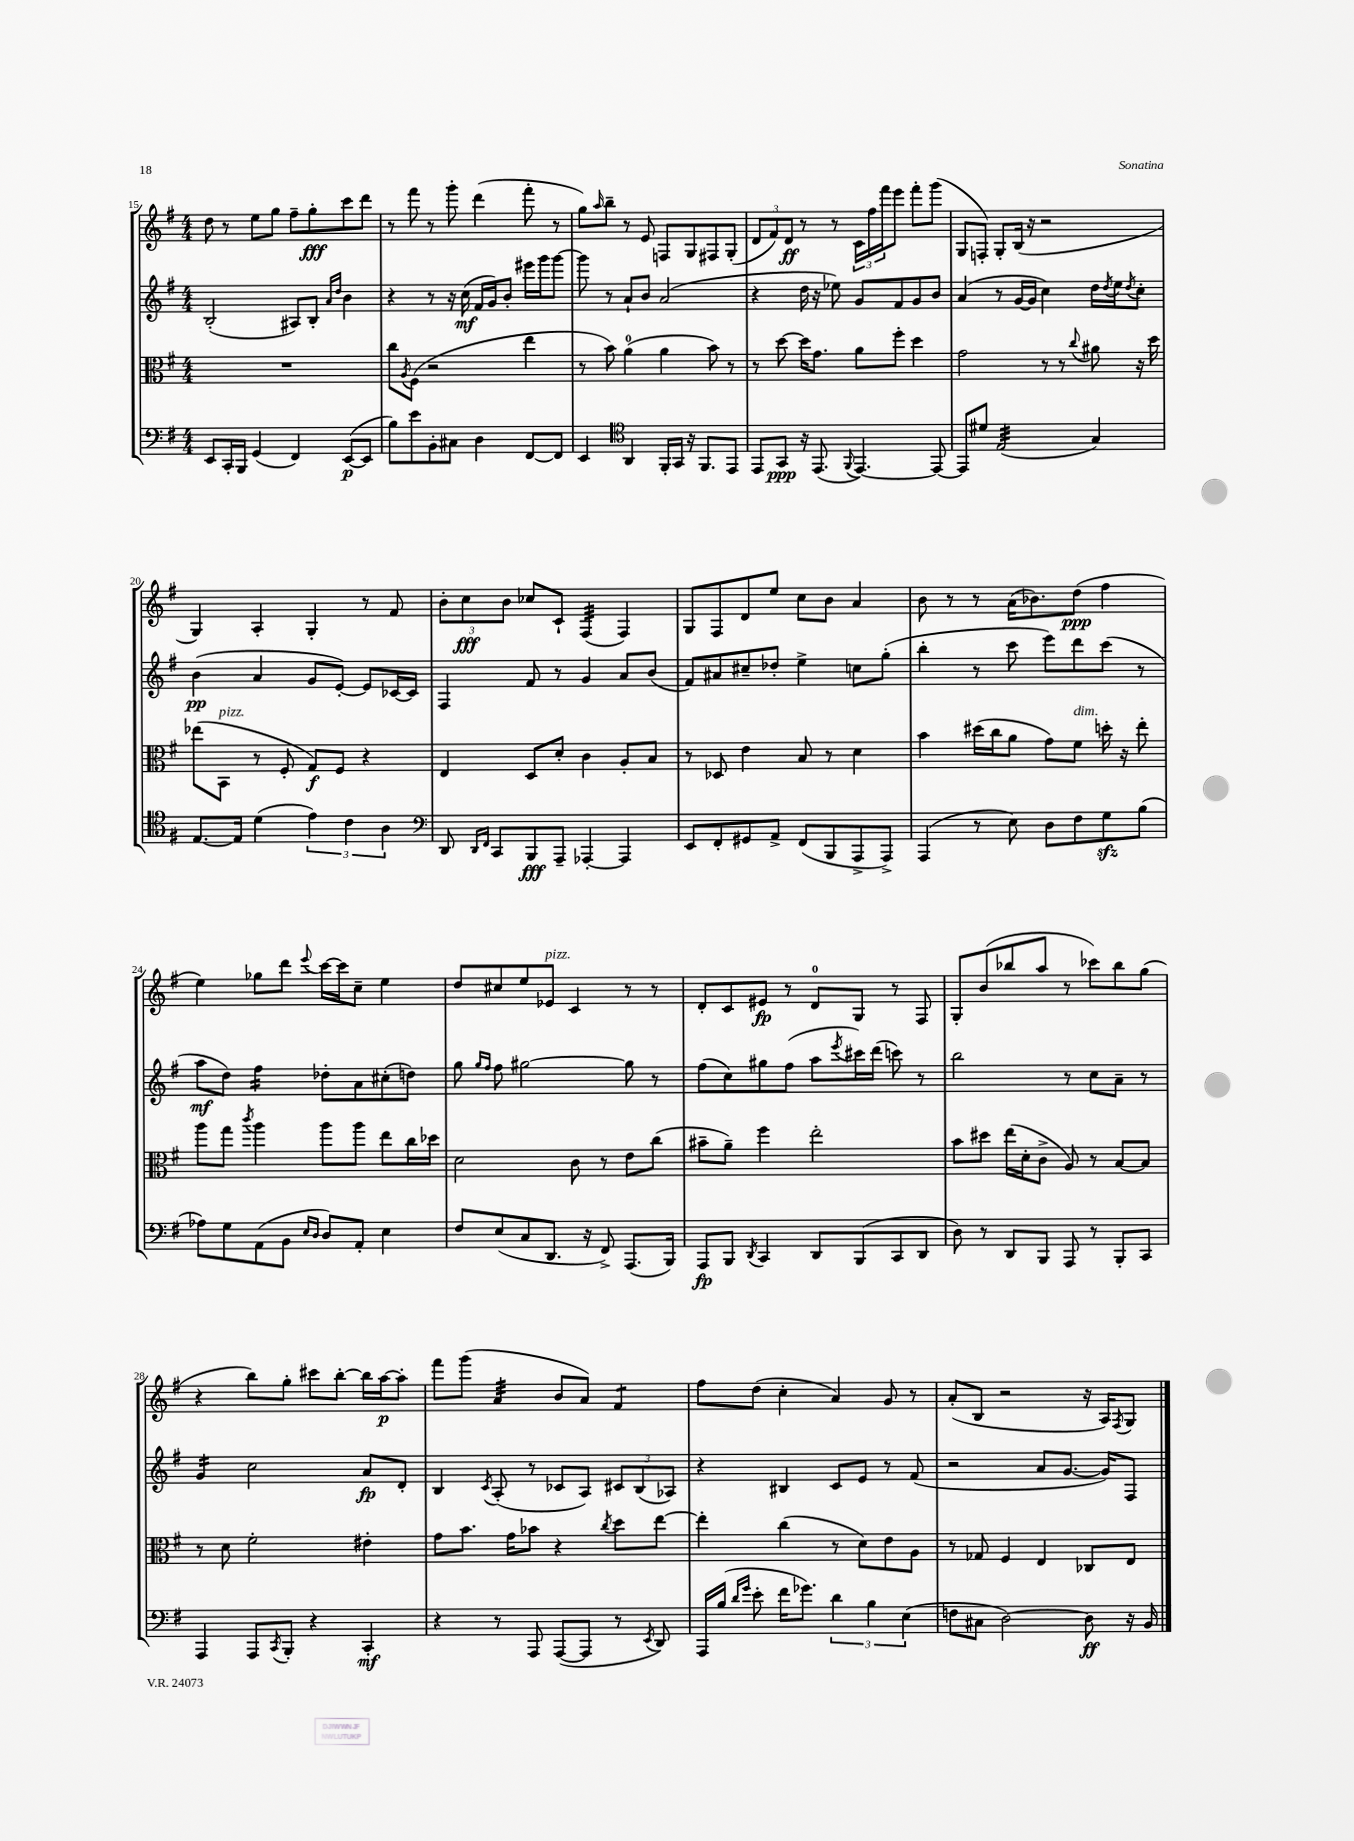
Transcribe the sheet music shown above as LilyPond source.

<<
\new StaffGroup <<
\new Staff = "s0" {
    \clef treble \key g \major \numericTimeSignature \time 4/4
    d''8 r8 e''8 g''8 fis''8-- g''8-.\fff c'''8 d'''8 |
    r8 fis'''8 r8 g'''8-. d'''4( fis'''8-. r8 |
    g''8) \grace { a''16 } b''8-- r8 e'8 f8 g8 fis8 g8-.( |
    \tuplet 3/2 { d'8 fis'8) d'8\ff } r8 r8 \tuplet 3/2 { c'16 fis''16 fis'''16 } e'''8 fis'''8-. g'''8( |
    g8 f8-.) g8-. b16( r16 r2 |
    g4) a4-. g4-. r8 fis'8 |
    \tuplet 3/2 { b'8-. c''8\fff b'8 } ces''8 c'8-! fis4:32( fis4) |
    g8 fis8 d'8 e''8 c''8 b'8 a'4 |
    b'8 r8 r8 a'16( bes'8.) d''8\ppp( fis''4 |
    e''4) ges''8 d'''8 \appoggiatura { e'''8 } c'''16~ c'''16 c''8-- e''4 |
    d''8 cis''8 e''8 ees'8^\markup { \italic "pizz." } c'4 r8 r8 |
    d'8-. c'8 eis'8\fp r8 d'8-0 g8 r8 fis8 |
    g8-. b'8( bes''8 a''8 r8 ces'''8) bes''8 g''8( |
    r4 b''8) g''8-. cis'''8 b''8~-. b''16 a''16~\p a''8-. |
    fis'''8 g'''8( a'4:32 b'8 a'8) fis'4:8 |
    fis''8 d''8( c''4-. a'4) g'8 r8 |
    a'8-.( b8 r2 r16 a16) \acciaccatura { fis8 } g8 \bar "|." |
}
\new Staff = "s1" {
    \clef treble \key g \major \numericTimeSignature \time 4/4
    b2-.( ais8) b8-. \grace { a'16 d''16 } b'4 |
    r4 r8 r16 c''16\mf( fis'16 g'16) b'8-. eis'''16 g'''16 g'''8~ |
    g'''8 r8 a'8-! b'8 a'2( |
    r4 d''16 r16 ees''8) g'8 fis'8 g'8 b'8 |
    a'4( r8 g'16~ g'16 c''4) d''16 \acciaccatura { d''8 } e''16 \acciaccatura { d''8 } c''8-. |
    b'4\pp( a'4 g'8 e'8~-.) e'8 ces'16~ ces'16 |
    fis4 fis'8 r8 g'4 a'8 b'8( |
    fis'8) ais'8 cis''8-- des''8-. e''4-> c''8 g''8-.( |
    b''4-. r8 c'''8 e'''8) d'''8 c'''8( r8 |
    a''8\mf d''8) fis''4:16 des''8-. a'8 cis''8-.( d''8) |
    g''8 \grace { g''16 fis''16 } fis''8 gis''2~ gis''8 r8 |
    fis''8( c''8) gis''8 fis''8( a''8 \acciaccatura { e'''8 } cis'''16) d'''16( c'''8) r8 |
    b''2 r8 c''8 a'8-- r8 |
    g'4:16 c''2 a'8\fp d'8-. |
    b4 \acciaccatura { c'8 } a8-.( r8 ces'8 a8) \tuplet 3/2 { cis'8 b8( aes8) } |
    r4 bis4 c'8 e'8 r8 fis'8( |
    r2 a'8 g'8.~ g'16) fis8 \bar "|." |
}
\new Staff = "s2" {
    \clef alto \key g \major \numericTimeSignature \time 4/4
    R1 |
    c''8 \acciaccatura { a8 } fis8( r2 e''4 |
    r8 b'8) a'4-0( a'4 b'8) r8 |
    r8 d''8~ d''16 g'8. a'8 fis''8-. d''4 |
    g'2 r8 r8 \appoggiatura { c''8 } ais'8 r16 d''16 |
    ees''8( b,8^\markup { \italic "pizz." } r8 fis8-. g8\f) fis8 r4 |
    e4 d8 d'8-. c'4 a8-. b8 |
    r8 des8 e'4 b8 r8 d'4 |
    b'4 dis''16( c''16 a'8 g'8) fis'8^\markup { \italic "dim." } d''16-. r16 e''8-. |
    a''8 g''8 \acciaccatura { c'''8 } a''4 a''8 a''8 e''8 c''16 des''16 |
    d'2 c'8 r8 e'8 c''8( |
    bis'8-- a'8--) fis''4 e''2-. |
    b'8 dis''8 e''16( d'16-. c'8-> a8) r8 b8~ b8 |
    r8 d'8 fis'2-. eis'4-. |
    g'8 b'8. g'16 bes'8 r4 \acciaccatura { c''8 } d''8 e''8~ |
    e''4-. c''4( r8 d'8) e'8 a8 |
    r8 ges8 fis4 e4 ces8 e8 \bar "|." |
}
\new Staff = "s3" {
    \clef bass \key g \major \numericTimeSignature \time 4/4
    e,8 c,16-. b,,16 g,4( fis,4) e,8~\p( e,8 |
    b8) e'8 b,8-. cis8 d4 fis,8~ fis,8 |
    e,4 \clef tenor a,4 fis,16-. g,16 r16 fis,8. e,8 |
    e,8 g,8\ppp r16 e,8.( \appoggiatura { fis,8 } e,4.~) e,8~ |
    e,8 dis'8 e2:32( g4) |
    e8.~ e16 d'4( \tuplet 3/2 { e'4) c'4 a4 } |
    \clef bass d,8 \grace { d,16 fis,16 } c,8 b,,8\fff a,,8-- aes,,4~-. aes,,4 |
    e,8 fis,8-. gis,8 a,8-> fis,8( b,,8 a,,8-> a,,8->) |
    a,,4( r8 e8) d8 fis8 g8\sfz b8( |
    aes8) g8 a,8( b,8 \grace { e16 d16 } d8) a,8-. e4 |
    fis8 e8( c8 d,8. r16 fis,8->) a,,8.( b,,16) |
    a,,8\fp b,,8 \acciaccatura { d,8 } c,4 d,8 b,,8( c,8 d,8 |
    d8) r8 d,8 b,,8 a,,8 r8 b,,8-. c,8 |
    a,,4 a,,8 \acciaccatura { c,8 } b,,8-. r4 c,4-.\mf |
    r4 r8 a,,8 a,,8~( a,,8 r8 \acciaccatura { e,8 } d,8) |
    a,,16 b16( \grace { d'16 g'16 } e'8-. fis'16 ges'8.) \tuplet 3/2 { d'4 b4 e4( } |
    f8 cis8 d2~) d8\ff r16 b,16 \bar "|." |
}
>>
>>
\layout { \context { \Score currentBarNumber = #15 } }
